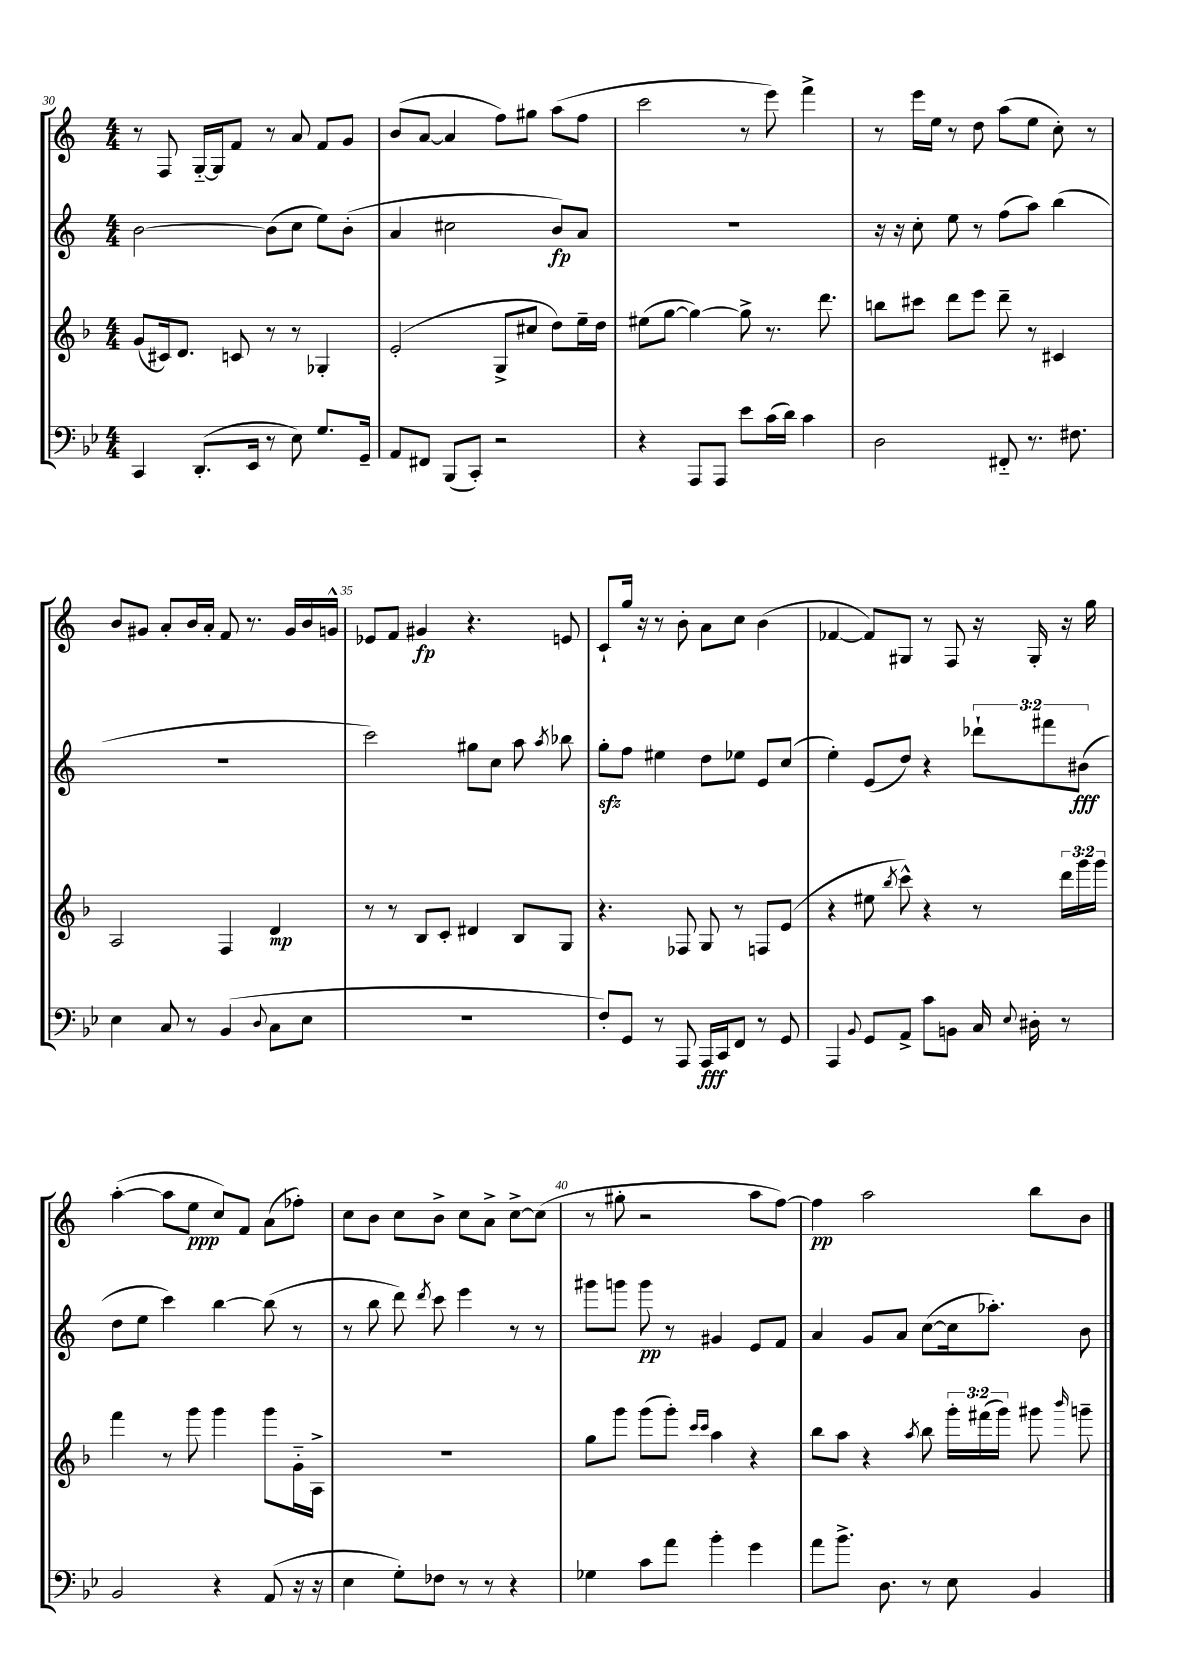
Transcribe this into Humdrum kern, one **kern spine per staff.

**kern	**kern	**kern	**kern
*staff4	*staff3	*staff2	*staff1
*clefF4	*clefG2	*clefG2	*clefG2
*k[b-e-]	*k[b-]	*k[]	*k[]
*M4/4	*M4/4	*M4/4	*M4/4
4CC/	(8g/L	[2b\	8r
.	16c#/k)	.	8F/
.	8.d/J	.	.
(8.DD'/L	.	.	[16G'~/LL
.	.	.	16G/]J
.	8c/	.	8f/J
16EE-/Jk	.	.	.
8r	8r	(8b\]L	8r
8E-\)	8r	8cc\J	8a/
8.G/L	4G-'/	8ee\L)	8f/L
.	.	(8b'\J	8g/J
16GG~/Jk	.	.	.
=	=	=	=
8AA/L	(2e'/	4a/	(8b/L
8FF#/J	.	.	[8a/J
(8BBB-/L	.	2cc#\	4a/]
8CC'/J)	.	.	.
2r	8G^/L	.	8ff\L)
.	8cc#/J	.	8gg#\J
.	8dd\L)	8b/L)	(8aa\L
.	16ee~\L	8a/J	8ff\J
.	16dd\JJ	.	.
=	=	=	=
4r	(8ee#\L	1r	2ccc\
.	[8gg\J	.	.
8AAA/L	4gg\_)	.	.
8AAA/J	.	.	.
8e-\L	8gg^\]	.	8r
(16c\L	8.r	.	8eee\)
16d\JJ)	.	.	.
4c\	.	.	4fff^\
.	8.ddd\	.	.
=	=	=	=
2D\	8bb\L	16r	8r
.	.	16r	.
.	8ccc#\J	8cc'\	16eee\LL
.	.	.	16ee\JJ
.	8ddd\L	8ee\	8r
.	8eee\J	8r	8dd\
8FF#'~/	8ddd~\	(8ff\L	(8aa\L
8.r	8r	8aa\J)	8ee\J
.	4c#/	(4bb\	8cc'\)
8.F#\	.	.	.
.	.	.	8r
=	=	=	=
4E-\	2A/	1r	8b/L
.	.	.	8g#/J
8C/	.	.	8a'/L
8r	.	.	16b/L
.	.	.	16a'/JJ
(4BB-/	4F/	.	8f/
.	.	.	8.r
8qqD/	.	.	.
8C\L	4d/	.	.
.	.	.	16g#/LL
8E-\J	.	.	16b/
.	.	.	16g^^/JJ
=	=	=	=
1r	8r	2ccc\)	8e-/L
.	8r	.	8f/J
.	8B-/L	.	4g#/
.	8c'/J	.	.
.	4d#/	8gg#\L	4.r
.	.	8cc\J	.
.	8B-/L	8aa\	.
.	.	8qaa/	.
.	8G/J	8bb-\	8e/
=	=	=	=
8F'/L)	4.r	8gg'\L	8c`/L
8GG/J	.	8ff\J	16gg/Jk
.	.	.	16r
8r	.	4ee#\	8r
8AAA/	8F-/	.	8b'\
16AAA/LL	8G/	8dd\L	8a\L
16CC/J	.	.	.
8FF/J	8r	8ee-\J	8cc\J
8r	8F/L	8e/L	(4b\
8GG/	(8e/J	(8cc/J	.
=	=	=	=
4AAA/	4r	4ee'\)	[4f-/
8qqBB-/	.	.	.
8GG/L	8ee#\	(8e/L	8f-/]L)
.	8qbb-/	.	.
8AA^/J	8ccc^^\)	8dd/J)	8G#/J
8c\L	4r	4r	8r
8BB\J	.	.	8F/
16C/	8r	12ddd-`\L	16r
8qqE-/	.	.	.
16D#'\	.	.	16G#'/
.	.	12fff#\	.
8r	24ddd\LL	.	16r
.	24ggg\	(12b#\J	.
.	.	.	16gg\
.	24ggg\JJ	.	.
=	=	=	=
2BB-/	4fff\	8dd\L	([4aa'\
.	.	8ee\J	.
.	8r	4ccc\)	8aa\]L
.	8ggg\	.	8ee\J
4r	4ggg\	[4bb\	8cc/L)
.	.	.	8f/J
(8AA/	8ggg\L	(8bb\]	(8a\L
16r	16g'~\L	8r	8ff-'\J)
16r	16A^\JJ	.	.
=	=	=	=
4E-\	1r	8r	8cc\L
.	.	8bb\	8b\J
8G'\L)	.	8ddd\)	8cc\L
.	.	8qddd/	.
8F-\J	.	8ccc\	8b^\J
8r	.	4eee\	8cc\L
8r	.	.	8a^\J
4r	.	8r	[8cc^\L
.	.	8r	(8cc\]J
=	=	=	=
4G-\	8gg\L	8ggg#\L	8r
.	8ggg\J	8ggg\J	8gg#'\
8c\L	(8ggg\L	8ggg\	2r
8a\J	8ggg'\J)	8r	.
.	16qqccc/LL	.	.
.	16qqccc/JJ	.	.
4b-'\	4aa\	4g#/	.
4g\	4r	8e/L	8aa\L
.	.	8f/J	[8ff\J)
=	=	=	=
8a\L	8bb-\L	4a/	4ff\]
8.b-^\J	8aa\J	.	.
.	4r	8g/L	2aa\
8.D\	.	.	.
.	.	8a/J	.
.	8qaa/	.	.
8r	8bb-\	([8cc\L	.
8E-\	24ggg'\LL	16cc\]k	.
.	(24fff#\	.	.
.	.	8.aa-'\J)	.
.	24ggg\JJ)	.	.
4BB-/	8ggg#\	.	8bb\L
.	16qqbbb-/	.	.
.	8ggg~\	8b\	8b\J
==	==	==	==
*-	*-	*-	*-
